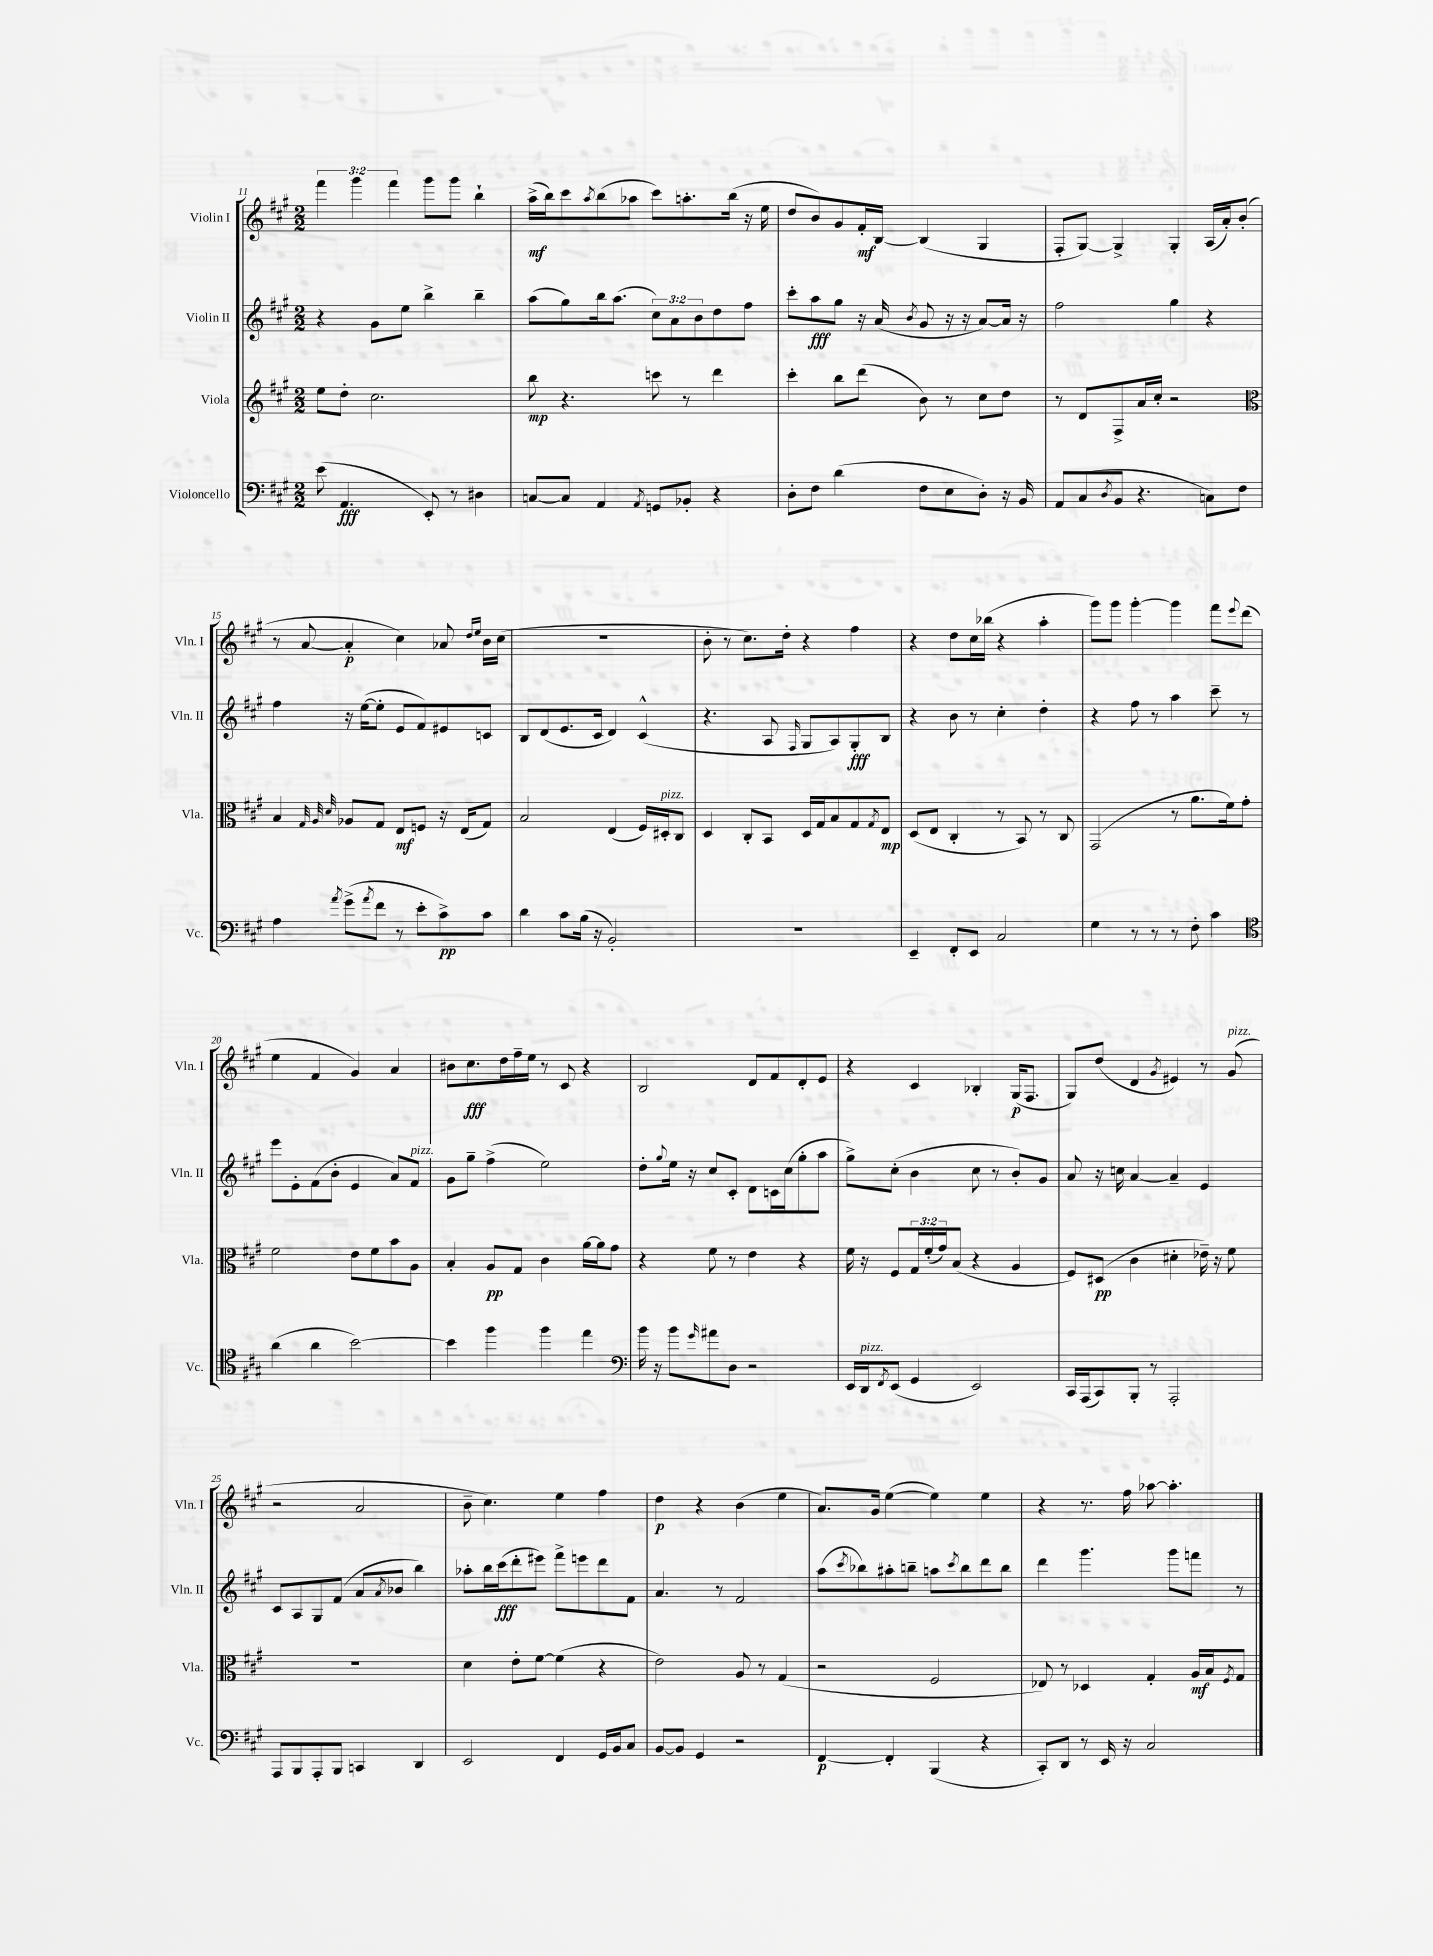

**kern	**dynam	**kern	**dynam	**kern	**dynam	**kern	**dynam
*part4	*part4	*part3	*part3	*part2	*part2	*part1	*part1
*staff4	*staff4	*staff3	*staff3	*staff2	*staff2	*staff1	*staff1
*I"Violoncello	*	*I"Viola	*	*I"Violin II	*	*I"Violin I	*
*I'Vc.	*	*I'Vla.	*	*I'Vln. II	*	*I'Vln. I	*
*clefF4	*	*clefG2	*	*clefG2	*	*clefG2	*
*k[f#c#g#]	*	*k[f#c#g#]	*	*k[f#c#g#]	*	*k[f#c#g#]	*
*M2/2	*	*M2/2	*	*M2/2	*	*M2/2	*
=11	=11	=11	=11	=11	=11	=11	=11
(8e\	.	8ee\L	.	4r	.	6fff#\	.
4.AA/	fff	8dd'\J	.	.	.	.	.
.	.	.	.	.	.	6ggg#\	.
.	.	2.cc#\	.	8g#\L	.	.	.
.	.	.	.	.	.	6fff#\	.
.	.	.	.	8ee\J	.	.	.
8EE'/)	.	.	.	4bb^\	.	8ggg#\L	.
8r	.	.	.	.	.	8ggg#\J	.
4D#X\	.	.	.	4bb~\	.	4bb`\	.
=12	=12	=12	=12	=12	=12	=12	=12
[8Cn/L	.	8bb\	mp	(8aa\L	.	(16aa^\LL	mf
.	.	.	.	.	.	16bb\J)	.
8C/J]	.	4.r	.	8gg#\)	.	8ccc#\	.
.	.	.	.	.	.	8qaa/	.
4AA/	.	.	.	16bb\k	.	(8bb\	.
.	.	.	.	(8.aa\J	.	.	.
.	.	.	.	.	.	8aa-X\J	.
8qAA/	.	.	.	.	.	.	.
8GGn/L	.	8cccn\	.	12cc#\L)	.	8ccc#\L)	.
.	.	.	.	12a\	.	.	.
8BB-X'/J	.	8r	.	.	.	8.aan'\	.
.	.	.	.	12b\	.	.	.
4r	.	4ddd\	.	8dd\	.	.	.
.	.	.	.	.	.	(16bb\Jk	.
.	.	.	.	8ff#\J	.	16r	.
.	.	.	.	.	.	16ee\	.
=13	=13	=13	=13	=13	=13	=13	=13
8D'\L	.	4ccc#'\	.	8ccc#'\L	.	8dd/L	.
8F#\J	.	.	.	8aa\	fff	8b/)	.
(4d\	.	8bb\L	.	8gg#\J	.	8g#/	.
.	.	(8ddd\J	.	16r	.	16f#'/L	mf
.	.	.	.	(16a/	.	[16B/JJ	.
.	.	.	.	8qb/	.	.	.
8F#\L	.	8b\)	.	8g#/	.	(4B/]	.
8E\	.	8r	.	16r	.	.	.
.	.	.	.	16r	.	.	.
8D'\J)	.	8cc#\L	.	[8a/L)	.	4G#/	.
16r	.	8dd\J	.	16a/Jk]	.	.	.
16BB/	.	.	.	16r	.	.	.
=14	=14	=14	=14	=14	=14	=14	=14
8AA/L	.	8r	.	2ff#\	.	8F#'/L	.
(8C#/	.	8d/L	.	.	.	[8G#/J)	.
8qD/	.	.	.	.	.	.	.
8BB/J	.	8F#^/	.	.	.	4G#^/]	.
4.r	.	16a/L	.	.	.	.	.
.	.	16cc#'/JJ	.	.	.	.	.
.	.	2r	.	4gg#\	.	4G#'/	.
8Cn\L)	.	.	.	4r	.	(16A/LL	.
.	.	.	.	.	.	16a'/J)	.
8F#\J	.	.	.	.	.	(8b'/J	.
!!LO:LB:g=z
=15	=15	=15	=15	=15	=15	=15	=15
*	*	*clefC3	*	*	*	*	*
4A\	.	4B/	.	4ff#\	.	8r	.
.	.	.	.	.	.	[8a/	.
.	.	32qqG#/	.	.	.	.	.
.	.	32qqA/	.	.	.	.	.
8qa/	.	32qqd/	.	.	.	.	.
(8g#^\L	.	8A-X/L	.	16r	.	4a'/]	p
.	.	.	.	([16ee\KL	.	.	.
8qa/	.	.	.	.	.	.	.
8f#\J	.	8G#/J	.	8ee'\J]	.	.	.
8r	.	8E/L	mf	8e/L	.	4cc#\)	.
8e'\L	.	8Fn/J	.	8f#/)	.	.	.
8c#^\)	pp	16r	.	8e#X/	.	8a-X/	.
.	.	(16E/KL	.	.	.	.	.
.	.	.	.	.	.	16qqdd/LL	.
.	.	.	.	.	.	16qqee/JJ	.
8c#\J	.	8G#/J)	.	8cn/J	.	16b\LL	.
.	.	.	.	.	.	(16cc#\JJ	.
=16	=16	=16	=16	=16	=16	=16	=16
4d\	.	2B/	.	8B/L	.	1r	.
.	.	.	.	(8d/	.	.	.
8c#\L	.	.	.	8.e/	.	.	.
(16B\Jk	.	.	.	.	.	.	.
16r	.	.	.	16c#/Jk	.	.	.
2BB'/)	.	(4E/	.	4d/)	.	.	.
.	.	16F#/LL)	.	(4c#^^/	.	.	.
!	!	!LO:TX:a:i:t=pizz.	!	!	!	!	!
.	.	16D#X'/J	.	.	.	.	.
.	.	8C#/J	.	.	.	.	.
=17	=17	=17	=17	=17	=17	=17	=17
1r	.	4D/	.	4.r	.	8b'\	.
.	.	.	.	.	.	8r	.
.	.	8C#'/L	.	.	.	8.cc#\L)	.
.	.	8BB/J	.	8A/	.	.	.
.	.	.	.	.	.	16dd'\Jk	.
.	.	.	.	16qqF#/	.	.	.
.	.	16D/LL	.	8G#/L	.	4r	.
.	.	16G#/J	.	.	.	.	.
.	.	8B/	.	8A/)	.	.	.
.	.	8G#/	.	8G#'/	fff	4ff#\	.
.	.	8qG#/	.	.	.	.	.
.	.	8E/J	mp	8B/J	.	.	.
=18	=18	=18	=18	=18	=18	=18	=18
4EE~/	.	(8D/L	.	4r	.	4r	.
.	.	8E/J	.	.	.	.	.
8FF#'/L	.	4C#'/	.	8b\	.	8dd\L	.
8EE/J	.	.	.	8r	.	16cc#\L	.
.	.	.	.	.	.	(16bb-X\JJ	.
2C#/	.	8r	.	4cc#'\	.	4r	.
.	.	8BB/)	.	.	.	.	.
.	.	8r	.	4dd'\	.	4aa'\	.
.	.	8C#/	.	.	.	.	.
=19	=19	=19	=19	=19	=19	=19	=19
4G#\	.	(2GG#/	.	4r	.	8ggg#\L)	.
.	.	.	.	.	.	8ggg#\J	.
8r	.	.	.	8ff#\	.	[4ggg#'\	.
8r	.	.	.	8r	.	.	.
8r	.	8r	.	4aa\	.	4ggg#\]	.
8F#'\	.	8.a\L	.	.	.	.	.
4c#\	.	.	.	8ccc#~\	.	8fff#\L	.
.	.	16f#\k)	.	.	.	.	.
.	.	.	.	.	.	8qqeee/	.
.	.	8g#'\J	.	8r	.	(8ddd\J	.
!!LO:LB:g=z
=20	=20	=20	=20	=20	=20	=20	=20
*clefC4	*	*	*	*	*	*	*
(4a\	.	2f#\	.	8eee\L	.	4ee\	.
.	.	.	.	8e'\	.	.	.
4a\	.	.	.	(8f#\	.	4f#/	.
.	.	.	.	8b'\J	.	.	.
[2b\)	.	8e\L	.	4e/	.	4g#/)	.
.	.	8f#\	.	.	.	.	.
.	.	8b\	.	8a/L)	.	4a/	.
!	!	!	!	!LO:TX:a:i:t=pizz.	!	!	!
.	.	8A\J	.	8f#/J	.	.	.
=21	=21	=21	=21	=21	=21	=21	=21
4b\]	.	4B'/	.	8g#\L	.	8b#X\L	.
.	.	.	.	8gg#~\J	.	8.cc#\	fff
4ff#\	.	8A/L	pp	(4ff#^\	.	.	.
.	.	.	.	.	.	16dd\L	.
.	.	8G#/J	.	.	.	16ff#~\	.
.	.	.	.	.	.	16ee\JJ	.
4ff#\	.	4c#\	.	2ee\)	.	8r	.
.	.	.	.	.	.	8c#/	.
4ee\	.	[16a\LL	.	.	.	4r	.
.	.	16a\J]	.	.	.	.	.
.	.	8g#\J	.	.	.	.	.
=22	=22	=22	=22	=22	=22	=22	=22
*clefF4	*	*	*	*	*	*	*
16b\	.	4r	.	8dd'\L	.	2B/	.
16r	.	.	.	.	.	.	.
.	.	.	.	8qqgg#/	.	.	.
8b\L	.	.	.	16ee\Jk	.	.	.
.	.	.	.	16r	.	.	.
16qqg#/	.	.	.	.	.	.	.
8a#X\	.	8f#\	.	8cc#/L	.	.	.
8D\J	.	8r	.	8c#'/J	.	.	.
2r	.	4e\	.	8d\L	.	8d/L	.
.	.	.	.	16cn\L	.	8f#/	.
.	.	.	.	(16cc#\J	.	.	.
.	.	4r	.	8gg#'\	.	8d'/	.
.	.	.	.	8aa\J	.	8e/J	.
=23	=23	=23	=23	=23	=23	=23	=23
16EE/LL	.	16f#\	.	8gg#^\L)	.	4r	.
!LO:TX:a:i:t=pizz.	!	!	!	!	!	!	!
16DD/J	.	16r	.	.	.	.	.
8qFF#/	.	.	.	.	.	.	.
(8EE/J	.	8F#/L	.	(8cc#'\J	.	.	.
4GG#/	.	24G#/L	.	4b\	.	4c#/	.
.	.	(24f#'/	.	.	.	.	.
.	.	24g#/J)	.	.	.	.	.
.	.	(8B/J	.	.	.	.	.
2EE/)	.	4r	.	8cc#\	.	4B-X'/	.
.	.	.	.	8r	.	.	.
.	.	4A/	.	8b'/L)	.	(16G#/KL	p
.	.	.	.	.	.	8.F#/J	.
.	.	.	.	8g#/J	.	.	.
=24	=24	=24	=24	=24	=24	=24	=24
16CC#/LL	.	8F#/L)	.	8a/	.	8G#/L)	.
(16AAA/J	.	.	.	.	.	.	.
8CC#/)	.	(8D#X/J	pp	16r	.	(8dd/J	.
.	.	.	.	16ccn\	.	.	.
8BBB'/J	.	4c#\	.	[4a/	.	4d/	.
8r	.	.	.	.	.	.	.
.	.	.	.	.	.	8qg#/	.
2AAA'/	.	4d#X'\	.	4a~/]	.	4e#X/)	.
.	.	16e-X~\)	.	4e/	.	8r	.
.	.	16r	.	.	.	.	.
!	!	!	!	!	!	!LO:TX:a:i:t=pizz.	!
.	.	8f#\	.	.	.	(8g#/	.
!!LO:LB:g=z
=25	=25	=25	=25	=25	=25	=25	=25
8AAA/L	.	1r	.	8c#/L	.	2r	.
8BBB/	.	.	.	8A/	.	.	.
8AAA'/	.	.	.	8G#/	.	.	.
8BBB/J	.	.	.	(8f#/J	.	.	.
4CCn/	.	.	.	8a/L	.	2a/	.
.	.	.	.	8qa/	.	.	.
.	.	.	.	8b-X/J	.	.	.
4DD/	.	.	.	4bb\)	.	.	.
=26	=26	=26	=26	=26	=26	=26	=26
2EE/	.	4d\	.	8aa-X'\L	.	8b~\	.
.	.	.	.	16bb\L	.	4.cc#\)	.
.	.	.	.	(16ccc#\J	fff	.	.
.	.	8e'\L	.	8ddd'\	.	.	.
.	.	[8f#\J	.	8eee#X\J)	.	.	.
4FF#/	.	(4f#\]	.	8fff#^\L	.	4ee\	.
.	.	.	.	8eeen\	.	.	.
16GG#/LL	.	4r	.	8ddd\	.	4ff#\	.
16BB/J	.	.	.	.	.	.	.
8C#/J	.	.	.	8f#\J	.	.	.
=27	=27	=27	=27	=27	=27	=27	=27
[8BB/L	.	2e\)	.	4.a/	.	4dd\	p
8BB/J]	.	.	.	.	.	.	.
4GG#/	.	.	.	.	.	4r	.
.	.	.	.	8r	.	.	.
2r	.	8A/	.	2f#/	.	(4b\	.
.	.	8r	.	.	.	.	.
.	.	(4G#/	.	.	.	4ee\	.
=28	=28	=28	=28	=28	=28	=28	=28
[4FF#/	p	2r	.	(8aa\L	.	8.a/L)	.
.	.	.	.	8qccc#/	.	.	.
.	.	.	.	8bb-X\)	.	.	.
.	.	.	.	.	.	16g#/Jk	.
4FF#'/]	.	.	.	8aa#X'\	.	([4ee\	.
.	.	.	.	8bbn~\J	.	.	.
(4BBB/	.	2F#/	.	8aan\L	.	4ee\])	.
.	.	.	.	8qccc#/	.	.	.
.	.	.	.	8bb\	.	.	.
4r	.	.	.	8ddd\	.	4ee\	.
.	.	.	.	8bb\J	.	.	.
=29	=29	=29	=29	=29	=29	=29	=29
8CC#'/L)	.	8E-X/)	.	4ddd\	.	4r	.
8DD/J	.	8r	.	.	.	.	.
8r	.	4D-X/	.	4.ggg#\	.	8.r	.
16EE/	.	.	.	.	.	.	.
16r	.	.	.	.	.	16ff#\	.
2C#/	.	4G#'/	.	.	.	[8aa-X\	.
.	.	.	.	8ggg#\L	.	4.aa-'\]	.
.	.	16A/LL	mf	8fffn\J	.	.	.
.	.	16B/J	.	.	.	.	.
.	.	8qF#/	.	.	.	.	.
.	.	8G#/J	.	8r	.	.	.
==	==	==	==	==	==	==	==
*-	*-	*-	*-	*-	*-	*-	*-
